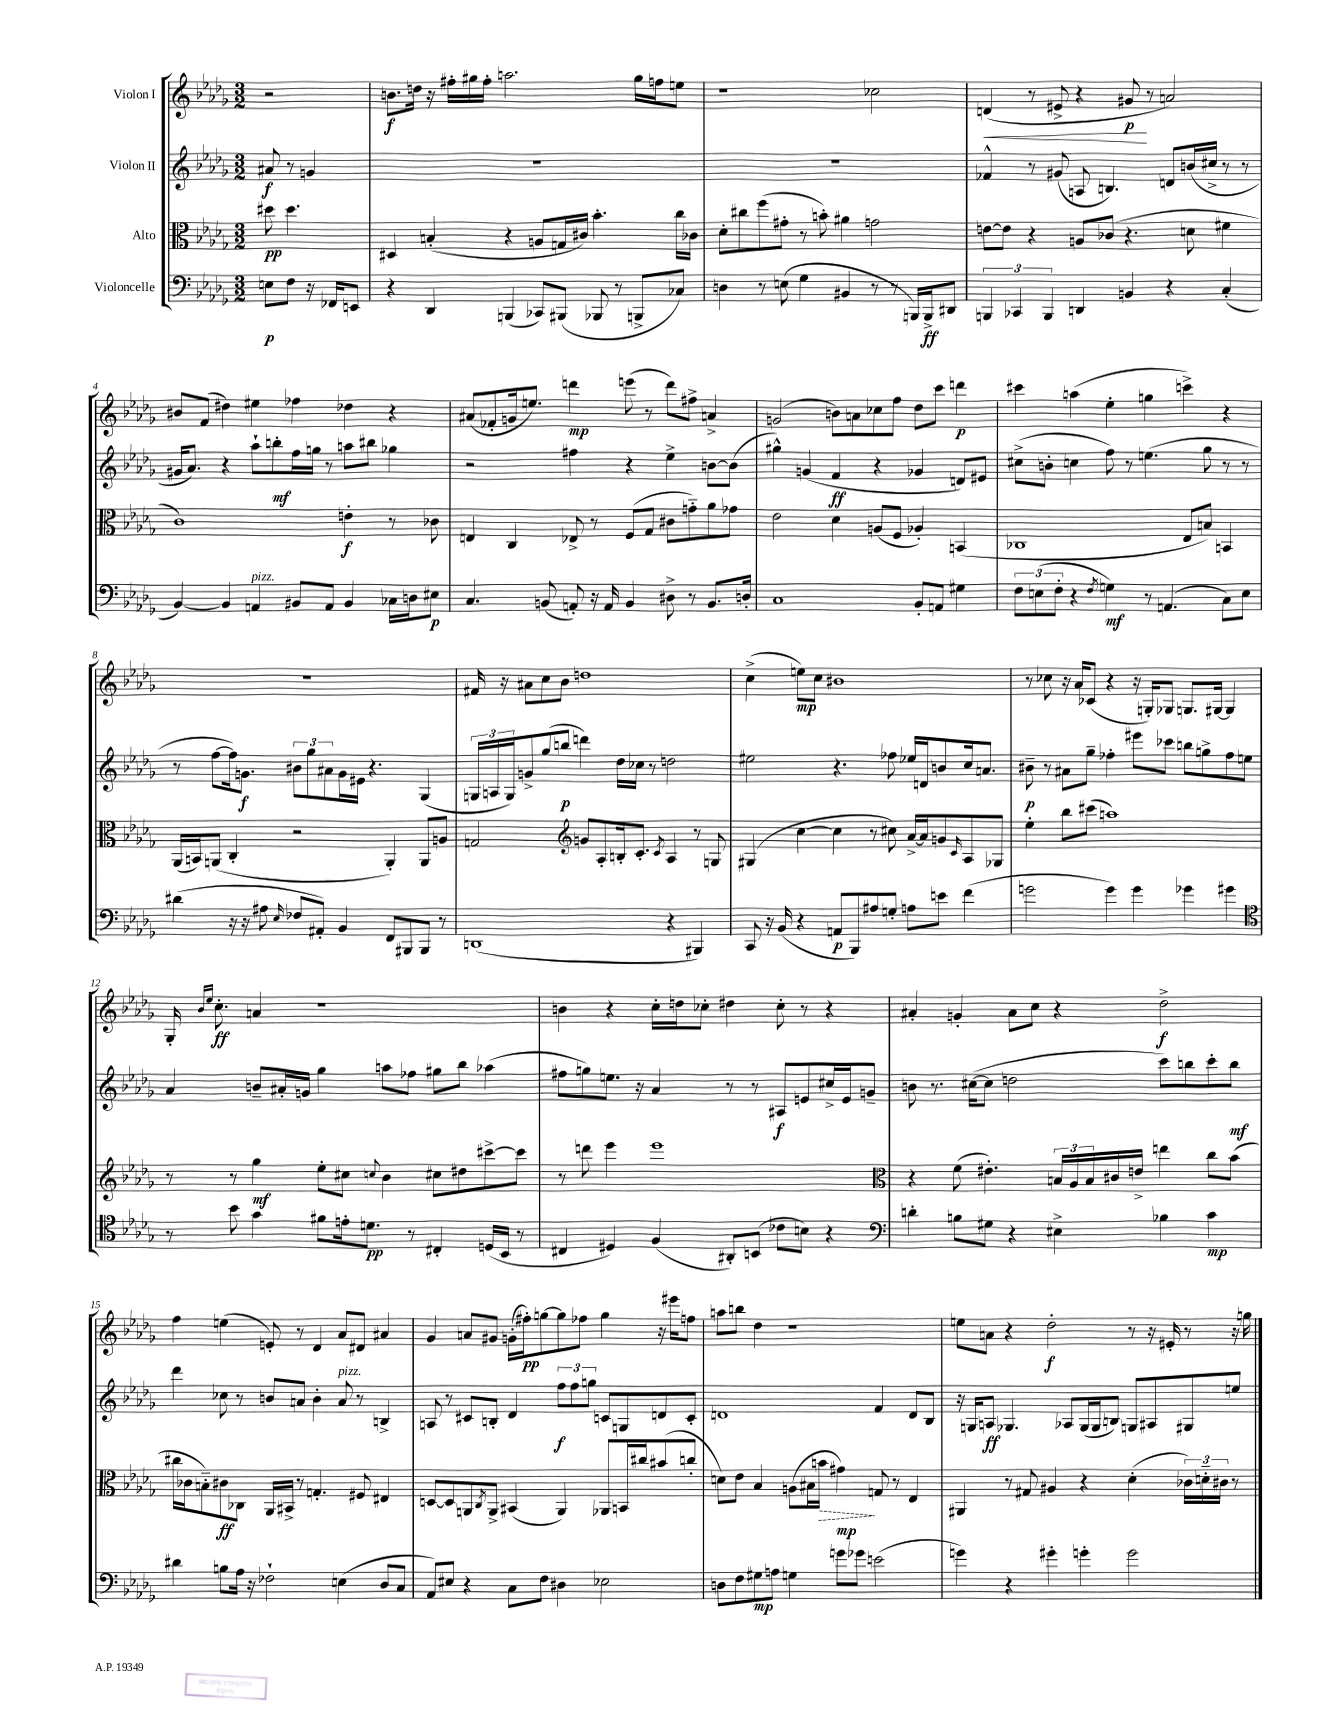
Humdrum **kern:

**kern	**kern	**kern	**kern
*staff4	*staff3	*staff2	*staff1
*clefF4	*clefC3	*clefG2	*clefG2
*k[b-e-a-d-g-]	*k[b-e-a-d-g-]	*k[b-e-a-d-g-]	*k[b-e-a-d-g-]
*M3/2	*M3/2	*M3/2	*M3/2
8E	8dd#	8a#	2r
8F	4.dd#	8r	.
16r	.	4g	.
16FF-	.	.	.
8EE	.	.	.
=	=	=	=
4r	4D#	1.r	8.b
.	.	.	16dd
4DD-	(4B'	.	16r
.	.	.	16ff#'
.	.	.	16gg#
.	.	.	16ff#'
(4BBB	4r	.	2.aa
8CC-)	8A	.	.
(8BBB#	16G	.	.
.	16c#)	.	.
8BBB-	4.b-'	.	.
8r	.	.	.
8BBB^	.	.	16gg#
.	.	.	16ff
8C-)	16cc	.	8ee
.	16c-	.	.
=	=	=	=
4D	8d-'	1.r	1r
.	8cc#	.	.
8r	(8ff	.	.
(8E	8g#'	.	.
4G-	8r	.	.
.	8b')	.	.
4BB#	4a#	.	.
8r	2g	.	2cc-
8r	.	.	.
16BBB)	.	.	.
16BBB^	.	.	.
8DD#	.	.	.
=	=	=	=
6BBB	[8e	4f-^^	(4d
.	8e]	.	.
6CC-	.	.	.
.	4r	8r	8r
6BBB	.	.	.
.	.	(8g#	8e#^
4DD	8A	8A	4r
.	(8c-	4.B)	.
4BB	4.r	.	8g#
.	.	.	8r
4r	.	8d	2a)
.	8d	(16b	.
.	.	16cc#^	.
(4C'	4f#	8r	.
.	.	8r	.
=	=	=	=
[4BB-)	1c)	16g#	8b#
.	.	8.a-)	.
.	.	.	(8f
4BB-]	.	4r	4dd#)
4AA	.	8aa-`	4ee#
.	.	8bb'	.
8BB#	.	16ff	4ff-
.	.	16gg	.
8AA	.	8r	.
4BB#	4e'	8aa	4dd-
.	.	8bb#	.
16C-	8r	4gg-	4r
16D	.	.	.
8E#	8c-	.	.
=	=	=	=
4.C	4E	2r	(8a#
.	.	.	8f-'
.	4C	.	16g
.	.	.	8.ee)
(8BB	.	.	.
8AA')	8E-^	4ff#	4ddd
16r	8r	.	.
16AA	.	.	.
4BB	(8F	4r	(8eee
.	8G-	.	8r
8D#^	8c#	4ee-^	8ddd)
8r	8g'~)	.	8ff#^
8.BB	8a-	[8b	4a^
.	8g-	(8b]	.
16D'	.	.	.
=	=	=	=
1C	2e-	4gg#^^)	(2g
.	.	(4g	.
.	4d-	4f	8b)
.	.	.	8a
.	(8A	4r	8cc-
.	8F	.	8ff
8BB-'	4A-')	4g-	8dd-
8AA	.	.	8ccc
4G#	(4BB	8d)	4ddd
.	.	8e#	.
=	=	=	=
12F	1C-	(8cc#^	4ccc#
(12E	.	.	.
.	.	8b'	.
12F'	.	.	.
4r	.	4cc	(4aa
8qF	.	.	.
4G)	.	8ff)	4ee-'
.	.	8r	.
8r	.	(4.ee	4gg
(4.AA	.	.	.
.	8E-	.	4ccc^)
.	8B)	8gg-	.
8C)	4BB	8r	4r
8E	.	8r	.
=	=	=	=
(4d#	(16AA-	8r	1.r
.	16BB)	.	.
.	(8AA	[8ff	.
16r	4C'	16ff])	.
16r	.	8.g	.
8A#	.	.	.
16qqE-	.	.	.
8F-	2r	12b#	.
.	.	12gg-	.
8AA#')	.	.	.
.	.	12a#	.
4BB-	.	16g	.
.	.	16e#	.
.	.	4.r	.
8FF	4AA')	.	.
8BBB#	.	.	.
8BBB#	8AA	(4G-	.
8r	8A	.	.
=	=	=	=
(1DD	2G	24G	16f#
.	.	24A	.
.	.	.	16r
.	.	24G)	.
.	.	8g^	8a#
.	.	(8gg-	8cc
.	.	8bb	8b-
*	*clefG2	*	*
.	8g	4ddd)	1dd
.	8A-'	.	.
.	16B'	16dd-	.
.	8.c'	16cc-	.
.	.	8r	.
.	8qc	.	.
4r	4A-	2dd	.
4BBB#)	8r	.	.
.	8G	.	.
=	=	=	=
8CC	(4G#	2ee#	(4cc^
16r	.	.	.
(16BB-	.	.	.
4r	[4cc	.	8ee)
.	.	.	8cc
8AA	4cc]	4.r	1b#
8BBB-)	.	.	.
8A#	8r	.	.
8G'	8cc#)	8ff-	.
8A	[16a-^	16ee-	.
.	16a-]	16d	.
8e	8g	8b	.
.	16qqc	.	.
(4f	8A-	16cc	.
.	.	8.a	.
.	8G-	.	.
=	=	=	=
2g	4ee-'	8b#~	8r
.	.	8r	8cc-
.	8bb-	8a#	16r
.	.	.	16a-
.	(8ccc#	8gg-~	(8c-
4g)	1aa)	4ff-'	4r
4g	.	8eee#	16r
.	.	.	16G')
.	.	8ccc-	8G-
4g-	.	8bb	8.G
.	.	8gg^	.
.	.	.	[16G#
4g#	.	8ff-	4G#]
.	.	8ee	.
=	=	=	=
*clefC4	*	*	*
8r	8r	4a-	16G-'
.	.	.	16qqb-
.	.	.	16qqee-
.	.	.	8.cc'
8b-	8r	.	.
4g-	4gg-	8b~	4a
.	.	16a#'	.
.	.	16g	.
8f#	8ee-'	4gg-	1r
16e'	8cc#	.	.
8.d	.	.	.
.	8qqcc	.	.
.	4b-	8aa	.
8r	.	8ff-	.
4C#'	8cc#	8gg#	.
.	8dd#	8bb-	.
(16D	[8ccc#^	(4aa-	.
16BB-	.	.	.
8r	8ccc#]	.	.
=	=	=	=
4C#	8r	8ff#	4b
.	8ddd	8gg)	.
4D#)	4eee-	8.ee	4r
.	.	16r	.
(4F	1eee-	4a-	16cc'
.	.	.	16dd
.	.	.	8cc-'
8AA#')	.	8r	4dd#
(8BB	.	8r	.
8c-	.	8A#	8cc-'
8B)	.	8e	8r
4r	.	16cc#^	4r
.	.	16e	.
.	.	8g~	.
=	=	=	=
*clefF4	*clefC3	*	*
4d'	4r	8b	4a#'
.	.	8.r	.
8B	(8f	.	4g'
.	.	([16cc#	.
8G#	4.e#')	8cc#]	.
4r	.	2dd	8a#
.	.	.	8cc
4E#^	24B	.	4r
.	24A-	.	.
.	24B	.	.
.	16c#	.	.
.	16e^	.	.
4B-	4ee	8ccc)	2dd-^
.	.	8bb	.
4c	8cc	8ccc'	.
.	(8b-	8bb	.
=	=	=	=
4d#	16cc#	4ddd-	4ff
.	16c-	.	.
.	8B'~)	.	.
8B	8c#	8cc-	(4ee
16A-	8C-	8r	.
16r	.	.	.
2F-`	16AA-	8b	8e')
.	16BB#^	.	.
.	8r	8a	8r
.	4.G'	4b'	4d-
(4E	.	8a	8a-
.	8F#	8r	8d#
8D-	4E#	4B^	4a#
8C	.	.	.
=	=	=	=
8AA-)	[8D	8A	4g-
8E#	8D]	8r	.
4r	8AA	8c#	8a
.	8qC	.	.
.	8AA^	8B'	8g#
8C	(4BB#	4d-	(16g'
.	.	.	16ff#')
8F	.	.	[8gg
4D#	4AA)	12ff	8gg]
.	.	12ff	.
.	.	.	8ff-
.	.	12gg	.
2E-	8AA-	8c	4gg
.	16BB	8G	.
.	16cc#	.	.
.	(8b#	8d	16r
.	.	.	16eee#
.	8cc'	8c'	8ff
=	=	=	=
8D	8d)	1d	8aa
8F	8e-	.	8bb
8G#	4B-	.	4dd-
8A	.	.	.
4G	(8A	.	1r
.	16B#	.	.
.	16b	.	.
8g	4g#)	.	.
8g-	.	.	.
(2e	8G	4f	.
.	8r	.	.
.	4E-	8d	.
.	.	8B-	.
=	=	=	=
4g)	4AA#	16r	8ee
.	.	16G	.
.	.	8A	8a
4r	8r	4.G-	4r
.	8G#	.	.
4g#'	4A#	.	2dd-'
.	.	8A-	.
4g'	4r	(16G-	.
.	.	16G-	.
.	.	8B)	.
2g	(4d-'	8G	8r
.	.	8A#	16r
.	.	.	16e#'
.	24c-)	8G#	8r
.	24d'~	.	.
.	24c#	.	.
.	8r	8ee	16r
.	.	.	16gg
==	==	==	==
*-	*-	*-	*-
